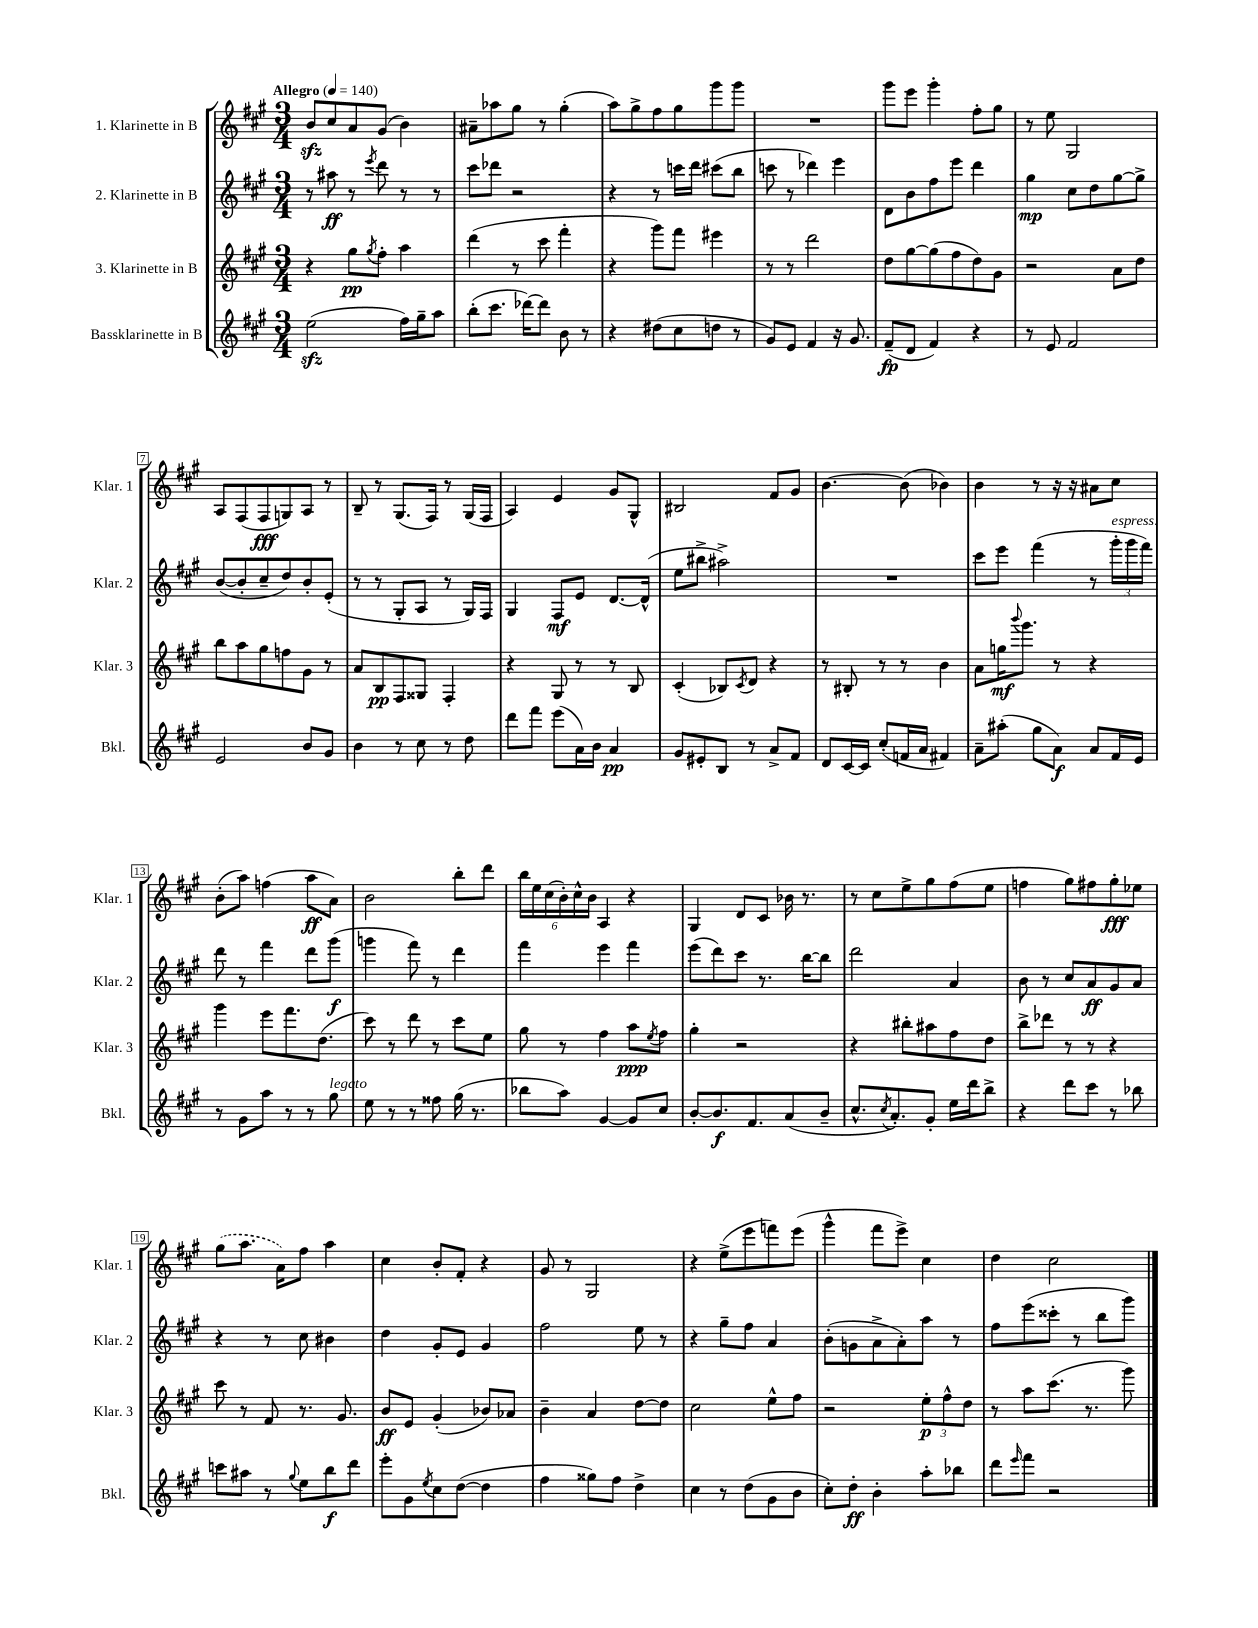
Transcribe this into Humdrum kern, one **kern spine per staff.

**kern	**dynam	**kern	**dynam	**kern	**dynam	**kern	**dynam
*part4	*part4	*part3	*part3	*part2	*part2	*part1	*part1
*staff4	*staff4	*staff3	*staff3	*staff2	*staff2	*staff1	*staff1
*I"Bassklarinette in B	*	*I"3. Klarinette in B	*	*I"2. Klarinette in B	*	*I"1. Klarinette in B	*
*I'Bkl.	*	*I'Klar. 3	*	*I'Klar. 2	*	*I'Klar. 1	*
*clefG2	*	*clefG2	*	*clefG2	*	*clefG2	*
*k[f#c#g#]	*	*k[f#c#g#]	*	*k[f#c#g#]	*	*k[f#c#g#]	*
*M3/4	*	*M3/4	*	*M3/4	*	*M3/4	*
*MM140	*	*MM140	*	*MM140	*	*MM140	*
=1	=1	=1	=1	=1	=1	=1	=1
!	!	!	!	!	!	!LO:TX:a:B:t=Allegro	!
(2eezz\	.	4r	.	8r	.	8bzz/L	.
.	.	.	.	8aa#X\	ff	8cc#/	.
.	.	8gg#\L	pp	8r	.	8a/	.
.	.	8qgg#/	.	8qeee/	.	.	.
.	.	8ff#'\J	.	8ddd\	.	(8g#/J	.
16ff#\LL)	.	4aa\	.	8r	.	4b\)	.
16gg#~\J	.	.	.	.	.	.	.
8aa\J	.	.	.	8r	.	.	.
=2	=2	=2	=2	=2	=2	=2	=2
(8bb'\L	.	(4ddd\	.	8ccc#\L	.	8a#X~\L	.
8.ccc#\J	.	.	.	8ddd-X\J	.	8aa-X\	.
.	.	8r	.	2r	.	8gg#\J	.
[16ddd-X\KL)	.	.	.	.	.	.	.
8ddd-\J]	.	8ccc#\	.	.	.	8r	.
8b\	.	4fff#'\	.	.	.	(4gg#'\	.
8r	.	.	.	.	.	.	.
=3	=3	=3	=3	=3	=3	=3	=3
4r	.	4r	.	4r	.	8aa\L)	.
.	.	.	.	.	.	8gg#^\	.
(8dd#X\L	.	8ggg#\L)	.	8r	.	8ff#\	.
8cc#\	.	8fff#\J	.	16cccn\LL	.	8gg#\	.
.	.	.	.	16ddd\JJ	.	.	.
8ddn\J	.	4eee#X\	.	(8ccc#X\L	.	8ggg#\	.
8r	.	.	.	8bb\J	.	8ggg#\J	.
=4	=4	=4	=4	=4	=4	=4	=4
8g#/L)	.	8r	.	8cccn\	.	2.r	.
8e/J	.	8r	.	8r	.	.	.
4f#/	.	2ddd\	.	4ddd-X\)	.	.	.
16r	.	.	.	4eee\	.	.	.
8.g#/	.	.	.	.	.	.	.
=5	=5	=5	=5	=5	=5	=5	=5
(8f#~/L	fp	8dd\L	.	8d\L	.	8ggg#\L	.
8d/J	.	[8gg#\	.	8b\	.	8eee\J	.
4f#/)	.	(8gg#\]	.	8ff#\	.	4ggg#'\	.
.	.	8ff#\	.	8eee\J	.	.	.
4r	.	8dd\)	.	4ddd\	.	8ff#'\L	.
.	.	8g#\J	.	.	.	8gg#\J	.
=6	=6	=6	=6	=6	=6	=6	=6
8r	.	2r	.	4gg#\	mp	8r	.
8e/	.	.	.	.	.	8ee\	.
2f#/	.	.	.	8cc#\L	.	2G#/	.
.	.	.	.	8dd\	.	.	.
.	.	8a\L	.	[8gg#\	.	.	.
.	.	8dd\J	.	8gg#^\J]	.	.	.
!!LO:LB:g=z
=7	=7	=7	=7	=7	=7	=7	=7
2e/	.	8bb\L	.	([8b/L	.	8A/L	.
.	.	8aa\	.	8b'/]	.	(8F#/	.
.	.	8gg#\	.	8cc#~/	.	8F#/	fff
.	.	8ffn\	.	8dd/)	.	8Gn/)	.
8b/L	.	8g#\J	.	8b'/	.	8A/J	.
8g#/J	.	8r	.	(8e'/J	.	8r	.
=8	=8	=8	=8	=8	=8	=8	=8
4b\	.	8a/L	.	8r	.	8B~/	.
.	.	8B/	pp	8r	.	8r	.
8r	.	8F#/	.	8G#'/L	.	(8.G#/L	.
8cc#\	.	8G##X/J	.	8A/J	.	.	.
.	.	.	.	.	.	16F#/Jk)	.
8r	.	4F#'/	.	8r	.	8r	.
8dd\	.	.	.	16G#/LL)	.	(16G#/LL	.
.	.	.	.	16F#/JJ	.	16F#/JJ	.
=9	=9	=9	=9	=9	=9	=9	=9
8ddd\L	.	4r	.	4G#/	.	4A/)	.
8fff#\J	.	.	.	.	.	.	.
(8eee\L	.	8G#/	.	8F#/L	mf	4e/	.
16a\L)	.	8r	.	8e/J	.	.	.
16b\JJ	.	.	.	.	.	.	.
4a/	pp	8r	.	[8.d/L	.	8g#/L	.
.	.	8B/	.	.	.	8G#^^/J	.
.	.	.	.	(16d^^/Jk]	.	.	.
=10	=10	=10	=10	=10	=10	=10	=10
8g#/L	.	(4c#'/	.	8ee\L	.	2B#X/	.
8e#X'/	.	.	.	8bb#X^\J	.	.	.
8B/J	.	8B-X/L)	.	2aa#X^\)	.	.	.
.	.	8qc#/	.	.	.	.	.
8r	.	8d/J	.	.	.	.	.
8a^/L	.	4r	.	.	.	8f#/L	.
8f#/J	.	.	.	.	.	8g#/J	.
=11	=11	=11	=11	=11	=11	=11	=11
8d/L	.	8r	.	2.r	.	[4.b\	.
[16c#/L	.	8B#X'/	.	.	.	.	.
16c#/JJ]	.	.	.	.	.	.	.
(8cc#'/L	.	8r	.	.	.	.	.
16fn/L	.	8r	.	.	.	(8b\]	.
16a/JJ	.	.	.	.	.	.	.
4f#X/)	.	4b\	.	.	.	4b-X\)	.
=12	=12	=12	=12	=12	=12	=12	=12
8a~\L	.	8a\L	.	8ccc#\L	.	4b\	.
(8aa#X'\J	.	16ggn\K	mf	8eee\J	.	.	.
.	.	8qqbbb/	.	.	.	.	.
.	.	8.ggg#\J	.	.	.	.	.
8gg#\L	.	.	.	(4fff#\	.	8r	.
8a\J)	f	8r	.	.	.	16r	.
.	.	.	.	.	.	16r	.
8a/L	.	4r	.	8r	.	8a#X\L	.
!	!	!	!	!LO:TX:a:i:t=espress.	!	!	!
16f#/L	.	.	.	24ggg#'\LL	.	8cc#\J	.
.	.	.	.	24ggg#\	.	.	.
16e/JJ	.	.	.	.	.	.	.
.	.	.	.	24fff#\JJ)	.	.	.
!!LO:LB:g=z
=13	=13	=13	=13	=13	=13	=13	=13
8r	.	4ggg#\	.	8ddd\	.	(8b'\L	.
8g#\L	.	.	.	8r	.	8aa\J)	.
8aa\J	.	8eee\L	.	4fff#\	.	(4ffn\	.
8r	.	8.fff#\	.	.	.	.	.
8r	.	.	.	8ddd\L	.	8aa\L	ff
.	.	(8.dd\J	.	.	.	.	.
!LO:TX:a:i:t=legato	!	!	!	!	!	!	!
8gg#\	.	.	.	(8ggg#\J	f	8a\J)	.
=14	=14	=14	=14	=14	=14	=14	=14
8ee\	.	8ccc#\)	.	4gggn\	.	2b\	.
8r	.	8r	.	.	.	.	.
8r	.	8ddd\	.	8fff#\)	.	.	.
8ff##X\	.	8r	.	8r	.	.	.
(16gg#\	.	8ccc#\L	.	4ddd\	.	8bb'\L	.
8.r	.	.	.	.	.	.	.
.	.	8ee\J	.	.	.	8ddd\J	.
=15	=15	=15	=15	=15	=15	=15	=15
8bb-X\L	.	8gg#\	.	4fff#\	.	24bb\LL	.
.	.	.	.	.	.	24ee\	.
.	.	.	.	.	.	(24cc#\	.
8aa\J)	.	8r	.	.	.	24b'\)	.
.	.	.	.	.	.	24cc#^^\	.
.	.	.	.	.	.	24b\JJ	.
[4g#/	.	4ff#\	.	4eee\	.	4A/	.
8g#/L]	.	8aa\L	ppp	4fff#\	.	4r	.
.	.	8qee/	.	.	.	.	.
8cc#/J	.	8ff#\J	.	.	.	.	.
=16	=16	=16	=16	=16	=16	=16	=16
[8b'/L	.	4gg#'\	.	(8eee\L	.	4G#/	.
8.b/]	f	.	.	8ddd\)	.	.	.
.	.	2r	.	8ccc#\J	.	8d/L	.
8.f#/	.	.	.	.	.	.	.
.	.	.	.	8.r	.	8c#/J	.
(8a/	.	.	.	.	.	16b-X\	.
.	.	.	.	[16bb\KL	.	8.r	.
8b~/J	.	.	.	8bb\J]	.	.	.
=17	=17	=17	=17	=17	=17	=17	=17
8.cc#^^/L	.	4r	.	2ddd\	.	8r	.
.	.	.	.	.	.	8cc#\L	.
8qcc#/	.	.	.	.	.	.	.
8.a'/)	.	.	.	.	.	.	.
.	.	8bb#X'\L	.	.	.	8ee^\	.
8g#'/J	.	8aa#X\	.	.	.	8gg#\	.
16ee\LL	.	8ff#\	.	4a/	.	(8ff#\	.
16ddd\J	.	.	.	.	.	.	.
8bb^\J	.	8dd\J	.	.	.	8ee\J	.
=18	=18	=18	=18	=18	=18	=18	=18
4r	.	8bb^\L	.	8b\	.	4ffn\	.
.	.	8ddd-X\J	.	8r	.	.	.
8ddd\L	.	8r	.	8cc#/L	.	8gg#\L)	.
8ccc#\J	.	8r	.	8a/	ff	8ff#X\	.
8r	.	4r	.	8g#/	.	8gg#'\	fff
8bb-X\	.	.	.	8a/J	.	8ee-X\J	.
!!LO:LB:g=z
=19	=19	=19	=19	=19	=19	=19	=19
8cccn\L	.	8ccc#\	.	4r	.	(8gg#\L	.
8aa#X\J	.	8r	.	.	.	8.aa\J	.
8r	.	8f#/	.	8r	.	.	.
.	.	.	.	.	.	16a\KL)	.
8qqgg#/	.	.	.	.	.	.	.
8ee\L	.	8.r	.	8cc#\	.	8ff#\J	.
8bb\	f	.	.	4b#X\	.	4aa\	.
.	.	8.g#/	.	.	.	.	.
8ddd\J	.	.	.	.	.	.	.
=20	=20	=20	=20	=20	=20	=20	=20
8eee'\L	.	8b/L	ff	4dd\	.	4cc#\	.
8g#\	.	8e/J	.	.	.	.	.
8qee/	.	.	.	.	.	.	.
8cc#\	.	(4g#'/	.	8g#'/L	.	8b'/L	.
([8dd\J	.	.	.	8e/J	.	8f#'/J	.
4dd\]	.	8b-X/L)	.	4g#/	.	4r	.
.	.	8a-X/J	.	.	.	.	.
=21	=21	=21	=21	=21	=21	=21	=21
4ff#\	.	4b~\	.	2ff#\	.	8g#/	.
.	.	.	.	.	.	8r	.
8gg##X\L)	.	4a/	.	.	.	2G#/	.
8ff#\J	.	.	.	.	.	.	.
4dd^\	.	[8dd\L	.	8ee\	.	.	.
.	.	8dd\J]	.	8r	.	.	.
=22	=22	=22	=22	=22	=22	=22	=22
4cc#\	.	2cc#\	.	4r	.	4r	.
8r	.	.	.	8gg#~\L	.	(8ee^\L	.
(8dd\L	.	.	.	8ff#\J	.	8eee\	.
8g#\	.	8ee^^\L	.	4a/	.	8fffn\)	.
8b\J	.	8ff#\J	.	.	.	(8eee\J	.
=23	=23	=23	=23	=23	=23	=23	=23
8cc#'\L)	.	2r	.	(8b'\L	.	4ggg#^^\	.
8dd'\J	ff	.	.	8gn\	.	.	.
4b'\	.	.	.	8a^\	.	8fff#\L	.
.	.	.	.	8a'\)	.	8eee^\J)	.
8aa'\L	.	12ee'\L	p	8aa\J	.	4cc#\	.
.	.	12ff#^^\	.	.	.	.	.
8bb-X\J	.	.	.	8r	.	.	.
.	.	12dd\J	.	.	.	.	.
=24	=24	=24	=24	=24	=24	=24	=24
8ddd\L	.	8r	.	8ff#\L	.	4dd\	.
16qqeee/	.	.	.	.	.	.	.
8fff#\J	.	8aa\L	.	(8eee\	.	.	.
2r	.	(8.ccc#\J	.	8ccc##X'\J	.	2cc#\	.
.	.	.	.	8r	.	.	.
.	.	8.r	.	.	.	.	.
.	.	.	.	8bb\L	.	.	.
.	.	8ggg#\)	.	8ggg#\J)	.	.	.
==	==	==	==	==	==	==	==
*-	*-	*-	*-	*-	*-	*-	*-
